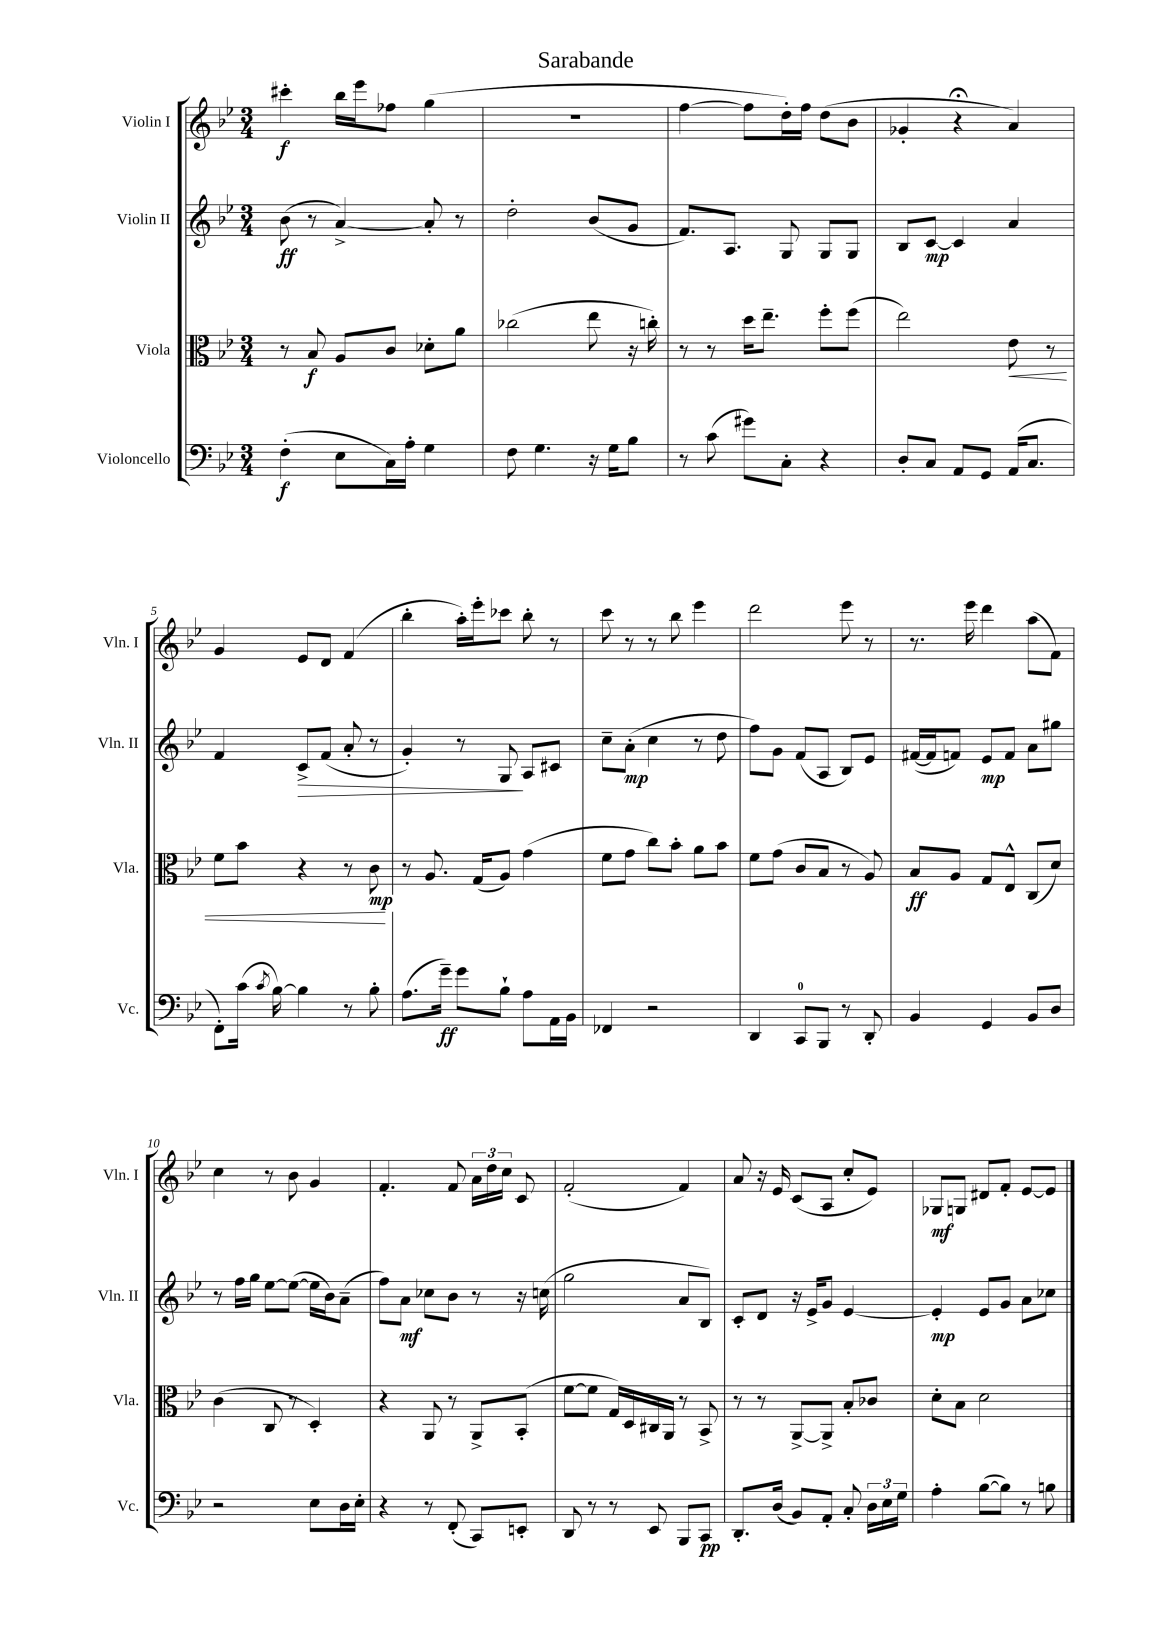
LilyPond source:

\header { title = "Sarabande" }
<<
\new StaffGroup <<
\new Staff = "s0" \with { instrumentName = "Violin I" shortInstrumentName = "Vln. I" } {
    \clef treble \key bes \major \numericTimeSignature \time 3/4
    \autoBeamOff cis'''4-.\f bes''16[ ees'''16 fes''8] g''4( |
    R2. |
    f''4~ f''8[ d''16-.) f''16] d''8[( bes'8] |
    ges'4-. r4\fermata a'4) |
    g'4 ees'8[ d'8] f'4( |
    bes''4-. a''16[-.) ees'''16-. ces'''8] bes''8-. r8 |
    c'''8 r8 r8 bes''8 ees'''4 |
    d'''2 ees'''8 r8 |
    r8. ees'''16 d'''4 a''8[( f'8]) |
    c''4 r8 bes'8 g'4 |
    f'4.-. f'8 \tuplet 3/2 { a'16[ d''16 c''16] } c'8 |
    f'2-.( f'4) |
    a'8 r16 ees'16 c'8[( a8] c''8[-. ees'8]) |
    ges8[\mf g8] dis'8[ f'8]-. ees'8[~ ees'8] \bar "|." |
}
\new Staff = "s1" \with { instrumentName = "Violin II" shortInstrumentName = "Vln. II" } {
    \clef treble \key bes \major \numericTimeSignature \time 3/4
    \autoBeamOff bes'8\ff( r8 a'4~->) a'8-. r8 |
    d''2-. bes'8[( g'8] |
    f'8.[) a8.] g8 g8[ g8] |
    bes8[ c'8]~\mp c'4 a'4 |
    f'4 c'8[->\> f'8]( a'8-. r8 |
    g'4-.) r8 g8\! a8[ cis'8] |
    c''8[-- a'8]-.\mp( c''4 r8 d''8 |
    f''8[) g'8] f'8[( a8] bes8[) ees'8] |
    fis'16[~( fis'16 f'8]) ees'8[\mp f'8] a'8[ gis''8] |
    r8 f''16[ g''16] ees''8[~ ees''8]~( ees''16[ bes'16) a'8]--( |
    f''8[) a'8]\mf ces''8[ bes'8] r8 r16 c''16( |
    g''2 a'8[ bes8]) |
    c'8[-. d'8] r16 ees'16[-> g'8] ees'4~ |
    ees'4-.\mp ees'8[ g'8] a'8[ ces''8] \bar "|." |
}
\new Staff = "s2" \with { instrumentName = "Viola" shortInstrumentName = "Vla." } {
    \clef alto \key bes \major \numericTimeSignature \time 3/4
    \autoBeamOff r8 bes8\f a8[ c'8] des'8[-. a'8] |
    ces''2( ees''8 r16 c''16-.) |
    r8 r8 d''16[ ees''8.]-- f''8[-. f''8]( |
    ees''2) ees'8\< r8 |
    f'8[ bes'8] r4 r8 c'8\mp\! |
    r8 a8. g16[( a8]) g'4( |
    f'8[ g'8] c''8[) bes'8]-. a'8[ bes'8] |
    f'8[ g'8]( c'8[ bes8] r8 a8) |
    bes8[\ff a8] g8[ ees8]-^ c8[( d'8]) |
    c'4( c8 r8 d4-.) |
    r4 a,8 r8 a,8[-> bes,8]-.( |
    f'8[~ f'8] g16[) d16 cis16 a,16] r8 bes,8-> |
    r8 r8 a,8[~-> a,8]-> bes8[-. ces'8] |
    d'8[-. bes8] d'2 \bar "|." |
}
\new Staff = "s3" \with { instrumentName = "Violoncello" shortInstrumentName = "Vc." } {
    \clef bass \key bes \major \numericTimeSignature \time 3/4
    \autoBeamOff f4-.\f( ees8[ c16) a16]-. g4 |
    f8 g4. r16 g16[ bes8] |
    r8 c'8( gis'8[) c8]-. r4 |
    d8[-. c8] a,8[ g,8] a,16[( c8.] |
    f,8[-.) c'16]( \acciaccatura { c'8 } bes16~) bes4 r8 bes8-. |
    a8.[( g'16]--\ff) g'8[ bes8]-! a8[ a,16 bes,16] |
    fes,4 r2 |
    d,4 c,8[-0 bes,,8] r8 d,8-. |
    bes,4 g,4 bes,8[ d8] |
    r2 ees8[ d16 ees16]-. |
    r4 r8 f,8-.( c,8[) e,8]-. |
    d,8 r8 r8 ees,8 bes,,8[ c,8]\pp |
    d,8.[-. d16]( bes,8[) a,8]-. c8-. \tuplet 3/2 { d16[ ees16 g16] } |
    a4-. bes8[~( bes8]) r8 b8 \bar "|." |
}
>>
>>
